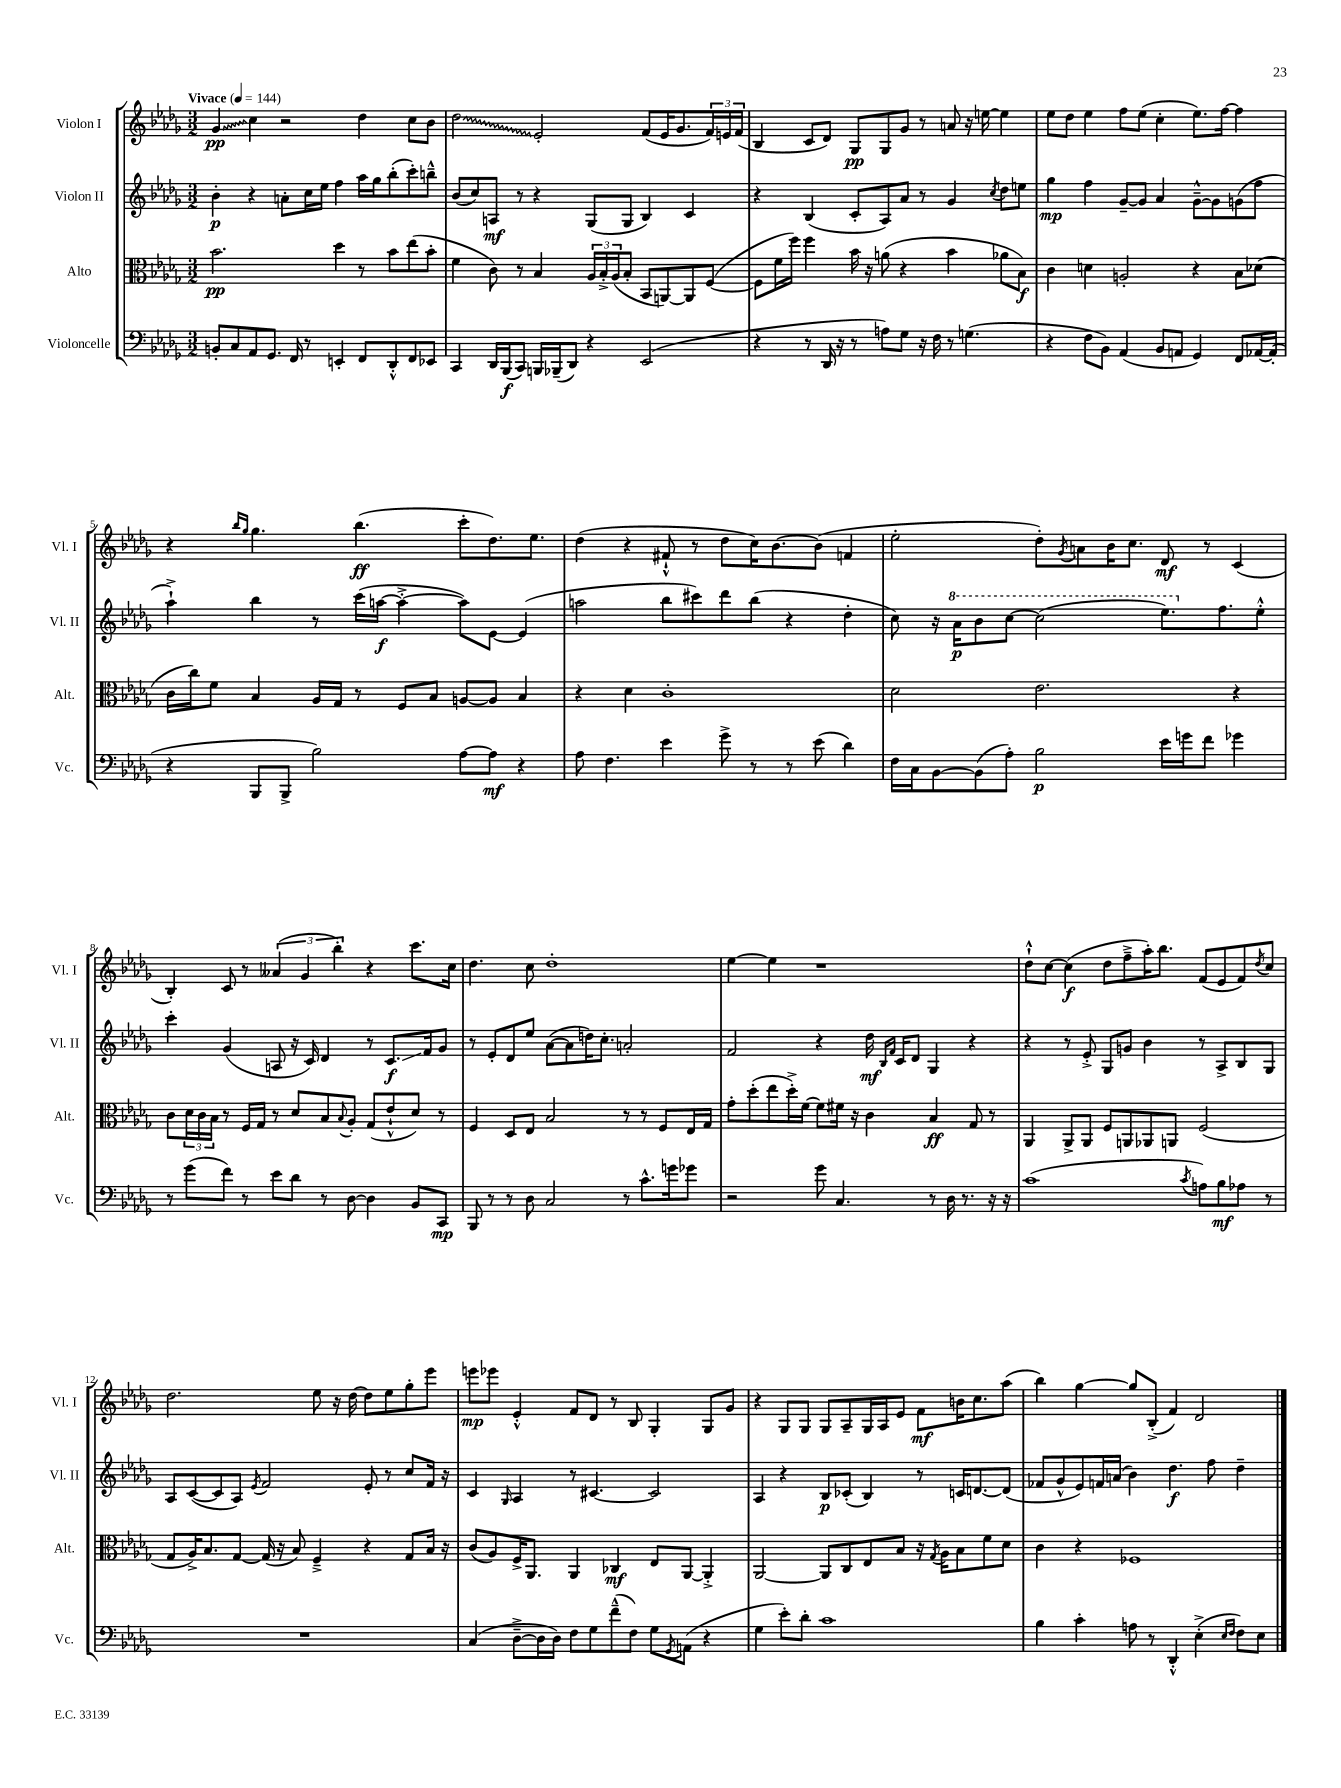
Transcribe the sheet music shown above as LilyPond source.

<<
\new StaffGroup <<
\new Staff = "s0" \with { instrumentName = "Violon I" shortInstrumentName = "Vl. I" } {
    \clef treble \key des \major \numericTimeSignature \time 3/2 \tempo "Vivace" 4 = 144
    \once \override Glissando.style = #'zigzag ges'4\glissando\pp c''4 r2 des''4 c''8 bes'8 |
    \once \override Glissando.style = #'zigzag des''2\glissando ees'2-. f'8( ees'16 ges'8. \tuplet 3/2 { f'16) e'16 f'16( } |
    bes4 c'8 des'8) ges8\pp ges8 ges'8 r8 a'8 r16 e''16~ e''4 |
    ees''8 des''8 ees''4 f''8 ees''8( c''4-. ees''8.) f''16~ f''4 |
    r4 \grace { bes''16 ges''16 } ges''4. bes''4.\ff( c'''8-. des''8.) ees''8. |
    des''4( r4 fis'8-!-^ r8 des''8 c''16) bes'8.~ bes'8( f'4 |
    ees''2-. des''8-.) \acciaccatura { ges'8 } a'8 bes'16 c''8. des'8\mf r8 c'4( |
    bes4-.) c'8 r8 \tuplet 3/2 { aeses'4( ges'4 bes''4-.) } r4 c'''8. c''16 |
    des''4. c''8 des''1-. |
    ees''4~ ees''4 r1 |
    des''8-!-^ c''8~ c''4\f( des''8 f''8---> aes''16-.) bes''8. f'8( ees'8 f'8) \acciaccatura { des''8 } c''8 |
    des''2. ees''8 r16 des''16~ des''8 ees''8 ges''8-. ees'''8 |
    e'''8\mp ees'''8 ees'4-.-^ f'8 des'8 r8 bes8 ges4-. ges8 ges'8 |
    r4 ges8 ges8 ges8 aes8-- ges16 aes16 ees'8 f'8\mf b'16 c''8. aes''8( |
    bes''4) ges''4~ ges''8 bes8-.->( f'4) des'2 \bar "|." |
}
\new Staff = "s1" \with { instrumentName = "Violon II" shortInstrumentName = "Vl. II" } {
    \clef treble \key des \major \numericTimeSignature \time 3/2
    bes'4-.\p r4 a'8-. c''16 ees''16 f''4 aes''16 ges''16 bes''8-.( c'''8-.) b''8---^ |
    bes'8( c''8) a8\mf r8 r4 ges8( ges8 bes4) c'4 |
    r4 bes4( c'8-. aes8) aes'8 r8 ges'4 \acciaccatura { c''8 } des''8 e''8 |
    ges''4\mp f''4 ges'8~-- ges'8 aes'4 ges'8~---^ ges'8 g'8( f''8 |
    aes''4-!->) bes''4 r8 c'''16( a''16~\f a''4~-.-> a''8) ees'8~ ees'4( |
    a''2 bes''8 cis'''8) des'''8 bes''8( r4 des''4-. |
    c''8) r16 \ottava #1 aes''16\p bes''8 c'''8~ c'''2( ees'''8.) \ottava #0 f''8. ees''8-.-^ |
    c'''4-. ges'4( a8 r16 c'16) des'4 r8 c'8.\glissando\f f'16 ges'8 |
    r8 ees'8-. des'8 ees''8 aes'8~( aes'8 d''16) c''8.-. a'2-. |
    f'2 r4 des''16\mf \grace { bes16 f'16 } c'16 des'8 ges4 r4 |
    r4 r8 ees'8-.-> ges8 g'8 bes'4 r8 aes8-> bes8 ges8 |
    aes8 c'8~( c'8 aes8) \acciaccatura { ees'8 } f'2 ees'8-. r8 c''8 f'16 r16 |
    c'4 \grace { ges16 } aes4 r8 cis'4.~ cis'2 |
    aes4 r4 bes8\p ces'8-.( bes4) r8 c'16 d'8.~ d'8( |
    fes'8 ges'8-^ ees'8) f'16 a'16( bes'4) des''4.\f f''8 des''4-- \bar "|." |
}
\new Staff = "s2" \with { instrumentName = "Alto" shortInstrumentName = "Alt." } {
    \clef alto \key des \major \numericTimeSignature \time 3/2
    bes'2.\pp des''4 r8 bes'8 ees''8( bes'8-. |
    f'4 c'8) r8 bes4 \tuplet 3/2 { aes16 bes16-.-> aes16( } bes8-. bes,8 a,8~) a,8 f8~( |
    f8 f'16 f''16) f''4 bes'16 r16 a'8( r4 bes'4 aes'8 bes8\f) |
    c'4 d'4 a2-. r4 bes8 des'8( |
    c'16 c''16) f'8 bes4 aes16 ges16 r8 f8 bes8 a8~ a8 bes4 |
    r4 des'4 c'1-. |
    des'2 ees'2. r4 |
    c'8 \tuplet 3/2 { des'16 c'16 bes16 } r8 f16 ges16 r8 des'8 bes8 \appoggiatura { bes8 } aes8-. ges8( ees'8-!-^ des'8) r8 |
    f4 des8 ees8 bes2 r8 r8 f8 ees16 ges16 |
    ges'8-. des''8-.( ees''8 des''16-.->) f'16~ f'8 fis'16 r16 c'4 bes4\ff ges8 r8 |
    aes,4 aes,8-> aes,8 f8 a,8 aes,8 a,8 f2( |
    ges8 aes16->) bes8. ges8~ ges16( r16 bes8) f4---> r4 ges8 bes16 r16 |
    c'8( aes8) f16-> aes,8. aes,4 ces4\mf ees8 aes,8~ aes,4-.-> |
    aes,2~ aes,8 c8 ees8 bes8 r16 \acciaccatura { ges8 } aes16 bes8 f'8 des'8 |
    c'4 r4 fes1 \bar "|." |
}
\new Staff = "s3" \with { instrumentName = "Violoncelle" shortInstrumentName = "Vc." } {
    \clef bass \key des \major \numericTimeSignature \time 3/2
    b,8-. c8 aes,8 ges,8. f,16 r8 e,4-. f,8 des,8-.-^ f,8 ees,8 |
    c,4 des,16 bes,,16\f( c,8) b,,16 bes,,16--( des,8) r4 ees,2( |
    r4 r8 des,16 r16 r8 a8) ges8 r16 f16 r8 g4.( |
    r4 f8 bes,8) aes,4( bes,8 a,8 ges,4) f,8 aes,16~ aes,16-.( |
    r4 bes,,8 bes,,8-> bes2) aes8~ aes8\mf r4 |
    aes8 f4. ees'4 ges'8-> r8 r8 ees'8( des'4) |
    f16 c16 bes,8~ bes,8( aes8-.) bes2\p ees'16 g'16 f'8 ges'4 |
    r8 ges'8( f'8) r8 ees'8 des'8 r8 des8~ des4 bes,8 c,8\mp |
    bes,,8 r8 r8 des8 c2 r8 c'8.-^ g'16 ges'8 |
    r2 ges'8 c4. r8 des16 r8. r16 r16 |
    c'1( \acciaccatura { c'8 } a8) bes8\mf aes8 r8 |
    R1. |
    c4( des8~---> des16 des16) f8 ges8 f'8---^( f8) ges8 \acciaccatura { ges,8 } a,8( r4 |
    ges4 ees'8-.) des'8-. c'1 |
    bes4 c'4-. a8 r8 des,4-.-^ ees4-.->( \grace { ees16 f16 } f8) ees8 \bar "|." |
}
>>
>>
